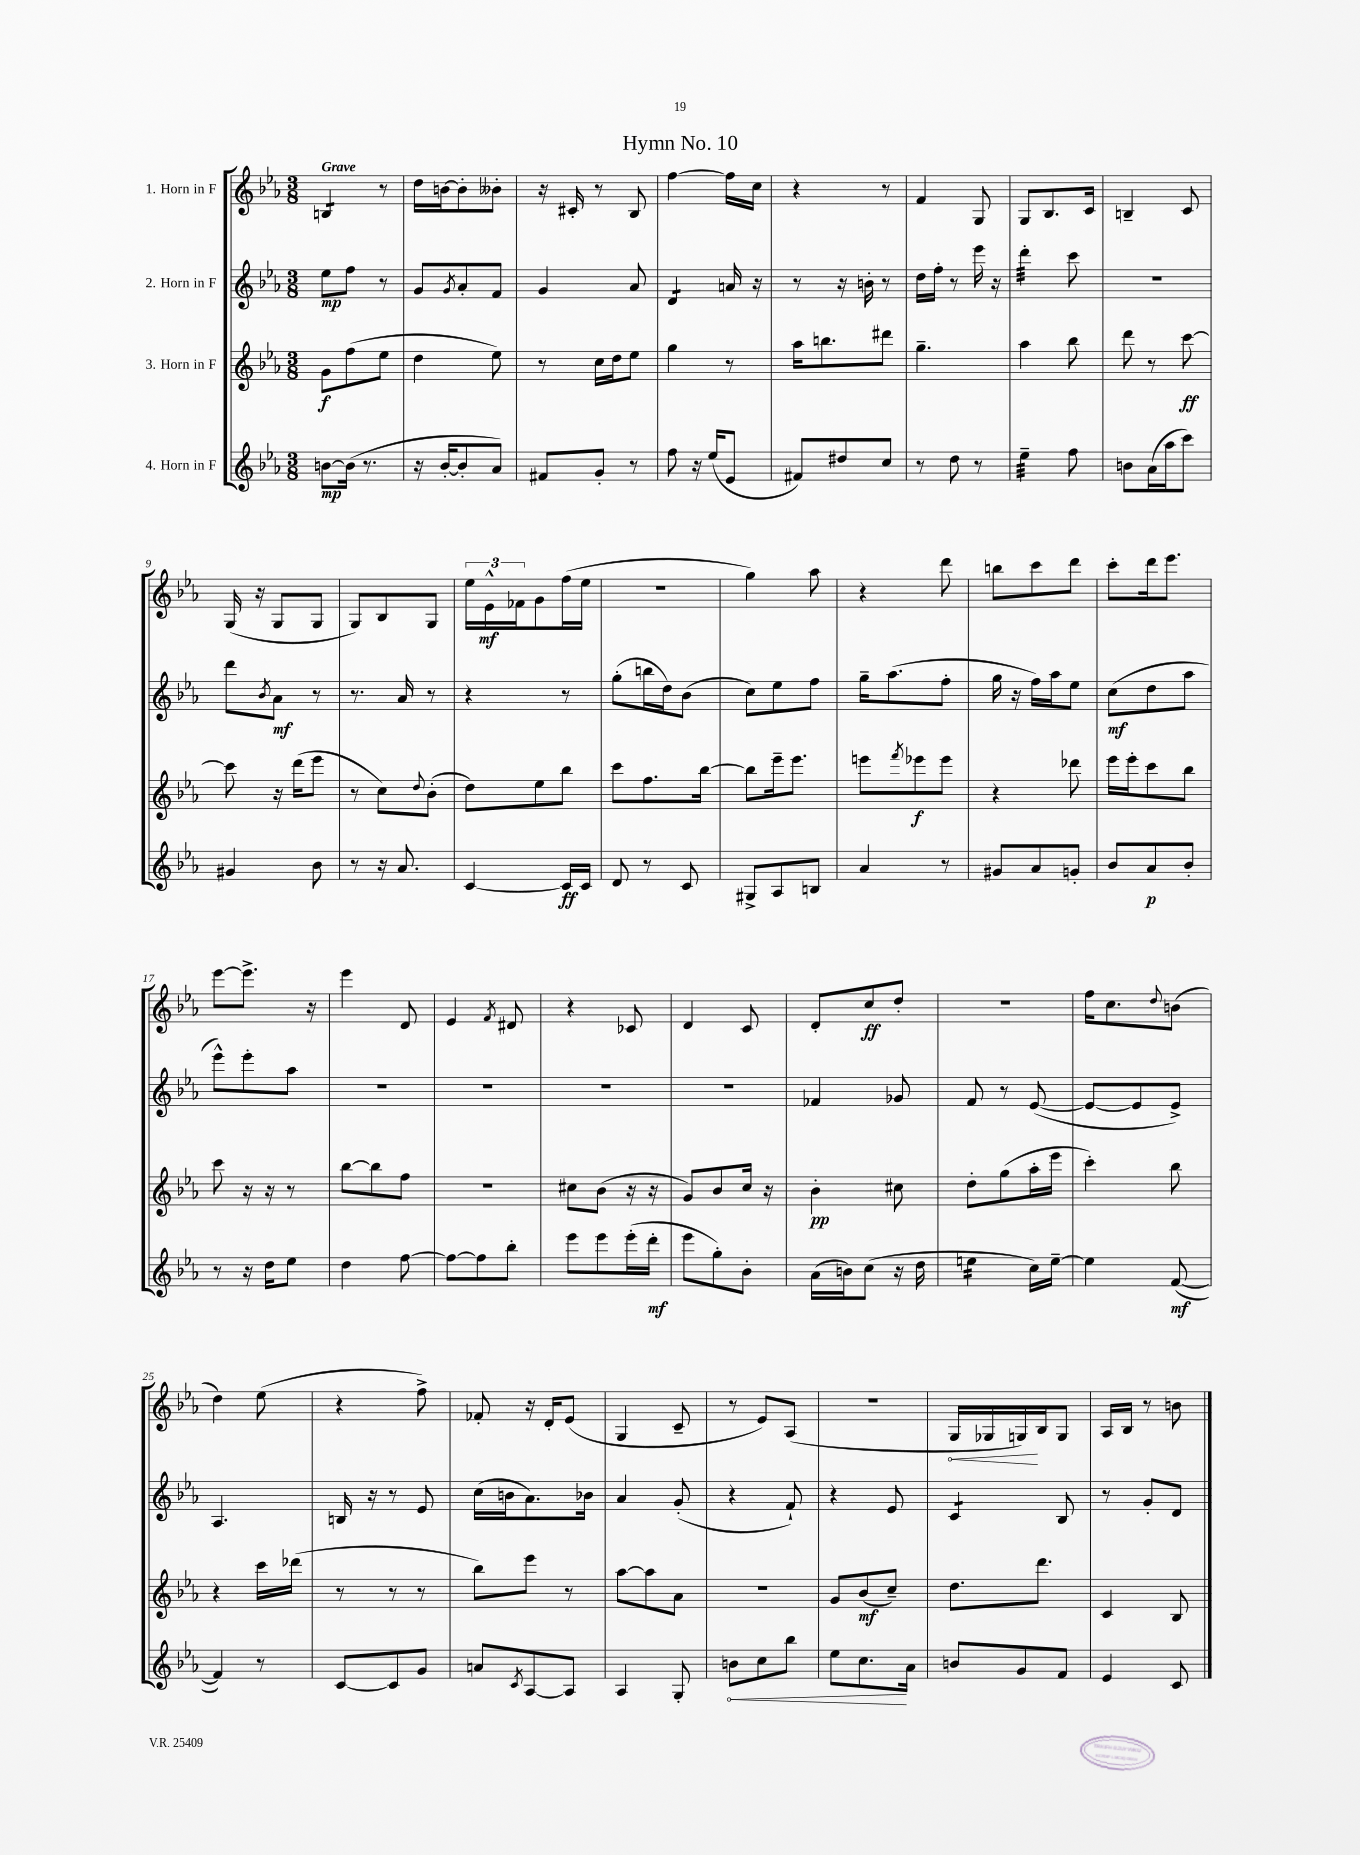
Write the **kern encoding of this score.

**kern	**kern	**kern	**kern
*staff4	*staff3	*staff2	*staff1
*clefG2	*clefG2	*clefG2	*clefG2
*k[b-e-a-]	*k[b-e-a-]	*k[b-e-a-]	*k[b-e-a-]
*M3/8	*M3/8	*M3/8	*M3/8
[8b	8g	8ee-	4B
(16b]	(8ff	8ff	.
8.r	.	.	.
.	8ee-	8r	8r
=	=	=	=
16r	4dd	8g	16dd
[16b-'	.	.	[16b
.	.	8qg	.
8b-']	.	8a-'	8b']
8a-)	8ee-)	8f	8b--'
=	=	=	=
8f#	8r	4g	16r
.	.	.	16c#'
8g'	16cc	.	8r
.	16dd	.	.
8r	8ee-	8a-	8B-
=	=	=	=
8ff	4gg	4d	[4ff
16r	.	.	.
(16ee-	.	.	.
8e-	8r	16a	16ff]
.	.	16r	16cc
=	=	=	=
8f#)	16aa-	8r	4r
.	8.bb	.	.
8dd#	.	16r	.
.	.	16b'	.
8cc	8ddd#	8r	8r
=	=	=	=
8r	4.gg~	16dd	4f
.	.	16ff'	.
8dd	.	8r	.
8r	.	16eee-	8G
.	.	16r	.
=	=	=	=
4ee-~	4aa-	4ddd'	8G
.	.	.	8.B-
8ff	8bb-	8ccc	.
.	.	.	16c
=	=	=	=
8b	8ddd	4.r	4B~
(16a-	8r	.	.
16aa-	.	.	.
8ccc)	[8ccc	.	8c
=	=	=	=
4g#	8ccc]	8ddd	(16G
.	.	.	16r
.	.	8qb-	.
.	16r	8a-	8G
.	(16ddd	.	.
8b-	8eee-	8r	8G
=	=	=	=
8r	8r	8.r	8G)
16r	8cc)	.	8B-
8.a-	.	16a-	.
.	8qqdd	.	.
.	(8b-'	8r	8G
=	=	=	=
[4c	8dd)	4r	24ee-
.	.	.	24e-^^
.	.	.	24f-
.	8ee-	.	8g
16c]	8bb-	8r	(16ff
16c	.	.	16ee-
=	=	=	=
8d	8ccc	(8gg'	4.r
8r	8.ff	16bb	.
.	.	16dd)	.
8c	.	(8b-	.
.	[16bb-	.	.
=	=	=	=
8G#^	8bb-]	8cc)	4gg)
8A-	16eee-~	8ee-	.
.	8.eee-	.	.
8B	.	8ff	8aa-
=	=	=	=
4a-	8eee	16gg~	4r
.	.	(8.aa-	.
.	8qfff	.	.
.	8eee-	.	.
8r	8eee-	8ff'	8ddd
=	=	=	=
8g#	4r	16gg	8bb
.	.	16r	.
8a-	.	16ff)	8ccc
.	.	16aa-	.
8g'	8ddd-	8ee-	8ddd
=	=	=	=
8b-	16eee-	(8cc	8ccc'
.	16eee-'	.	.
8a-	8ccc	8dd	16ddd
.	.	.	8.eee-
8b-'	8bb-	8aa-	.
=	=	=	=
8r	8ccc	8eee-^^)	[8eee-
16r	16r	8eee-'	8.eee-^]
16dd	16r	.	.
8ee-	8r	8aa-	.
.	.	.	16r
=	=	=	=
4dd	[8bb-	4.r	4eee-
.	8bb-]	.	.
[8ff	8ff	.	8d
=	=	=	=
8ff_	4.r	4.r	4e-
8ff]	.	.	.
.	.	.	8qf
8bb-'	.	.	8d#
=	=	=	=
8eee-	8cc#	4.r	4r
8eee-	(8b-	.	.
(16eee-'	16r	.	8c-
16ddd'	16r	.	.
=	=	=	=
8eee-	8g)	4.r	4d
8gg')	8b-	.	.
8b-'	16cc	.	8c
.	16r	.	.
=	=	=	=
(16a-	4b-'	4f-	8d'
16b)	.	.	.
(8cc	.	.	8cc
16r	8cc#	8g-	8dd'
16dd	.	.	.
=	=	=	=
4ee	8dd'	8f	4.r
.	(8gg	8r	.
16cc)	16aa-'	([8e-	.
[16ee~	16eee-	.	.
=	=	=	=
4ee]	4ccc')	8e-_	16ff
.	.	.	8.cc
.	.	8e-]	.
.	.	.	8qqdd
([8f	8bb-	8e-^)	(8b
=	=	=	=
4f])	4r	4.A-	4dd)
8r	16ccc	.	(8ee-
.	(16ddd-	.	.
=	=	=	=
[8c	8r	16B	4r
.	.	16r	.
8c]	8r	8r	.
8g	8r	8e-	8ff^)
=	=	=	=
8a	8bb-)	(16cc	8f-'
.	.	16b	.
8qc	.	.	.
[8A-	8eee-	8.a-)	16r
.	.	.	16d'
8A-]	8r	.	(8e-
.	.	16b-	.
=	=	=	=
4A-	[8aa-	4a-	4G
.	8aa-]	.	.
8G'	8a-	(8g'	8c~
=	=	=	=
8b	4.r	4r	8r
8cc	.	.	8e-)
8bb-	.	8f`)	(8A-
=	=	=	=
8ee-	8g	4r	4.r
8.cc	(8b-	.	.
.	8cc~)	8e-	.
16a-	.	.	.
=	=	=	=
8b	8.dd	4c	16G
.	.	.	16G-
8g	.	.	16G)
.	8.ddd	.	16B-
8f	.	8B-	8G
=	=	=	=
4e-	4c	8r	16A-
.	.	.	16B-
.	.	8g'	8r
8c	8B-	8d	8b
==	==	==	==
*-	*-	*-	*-
